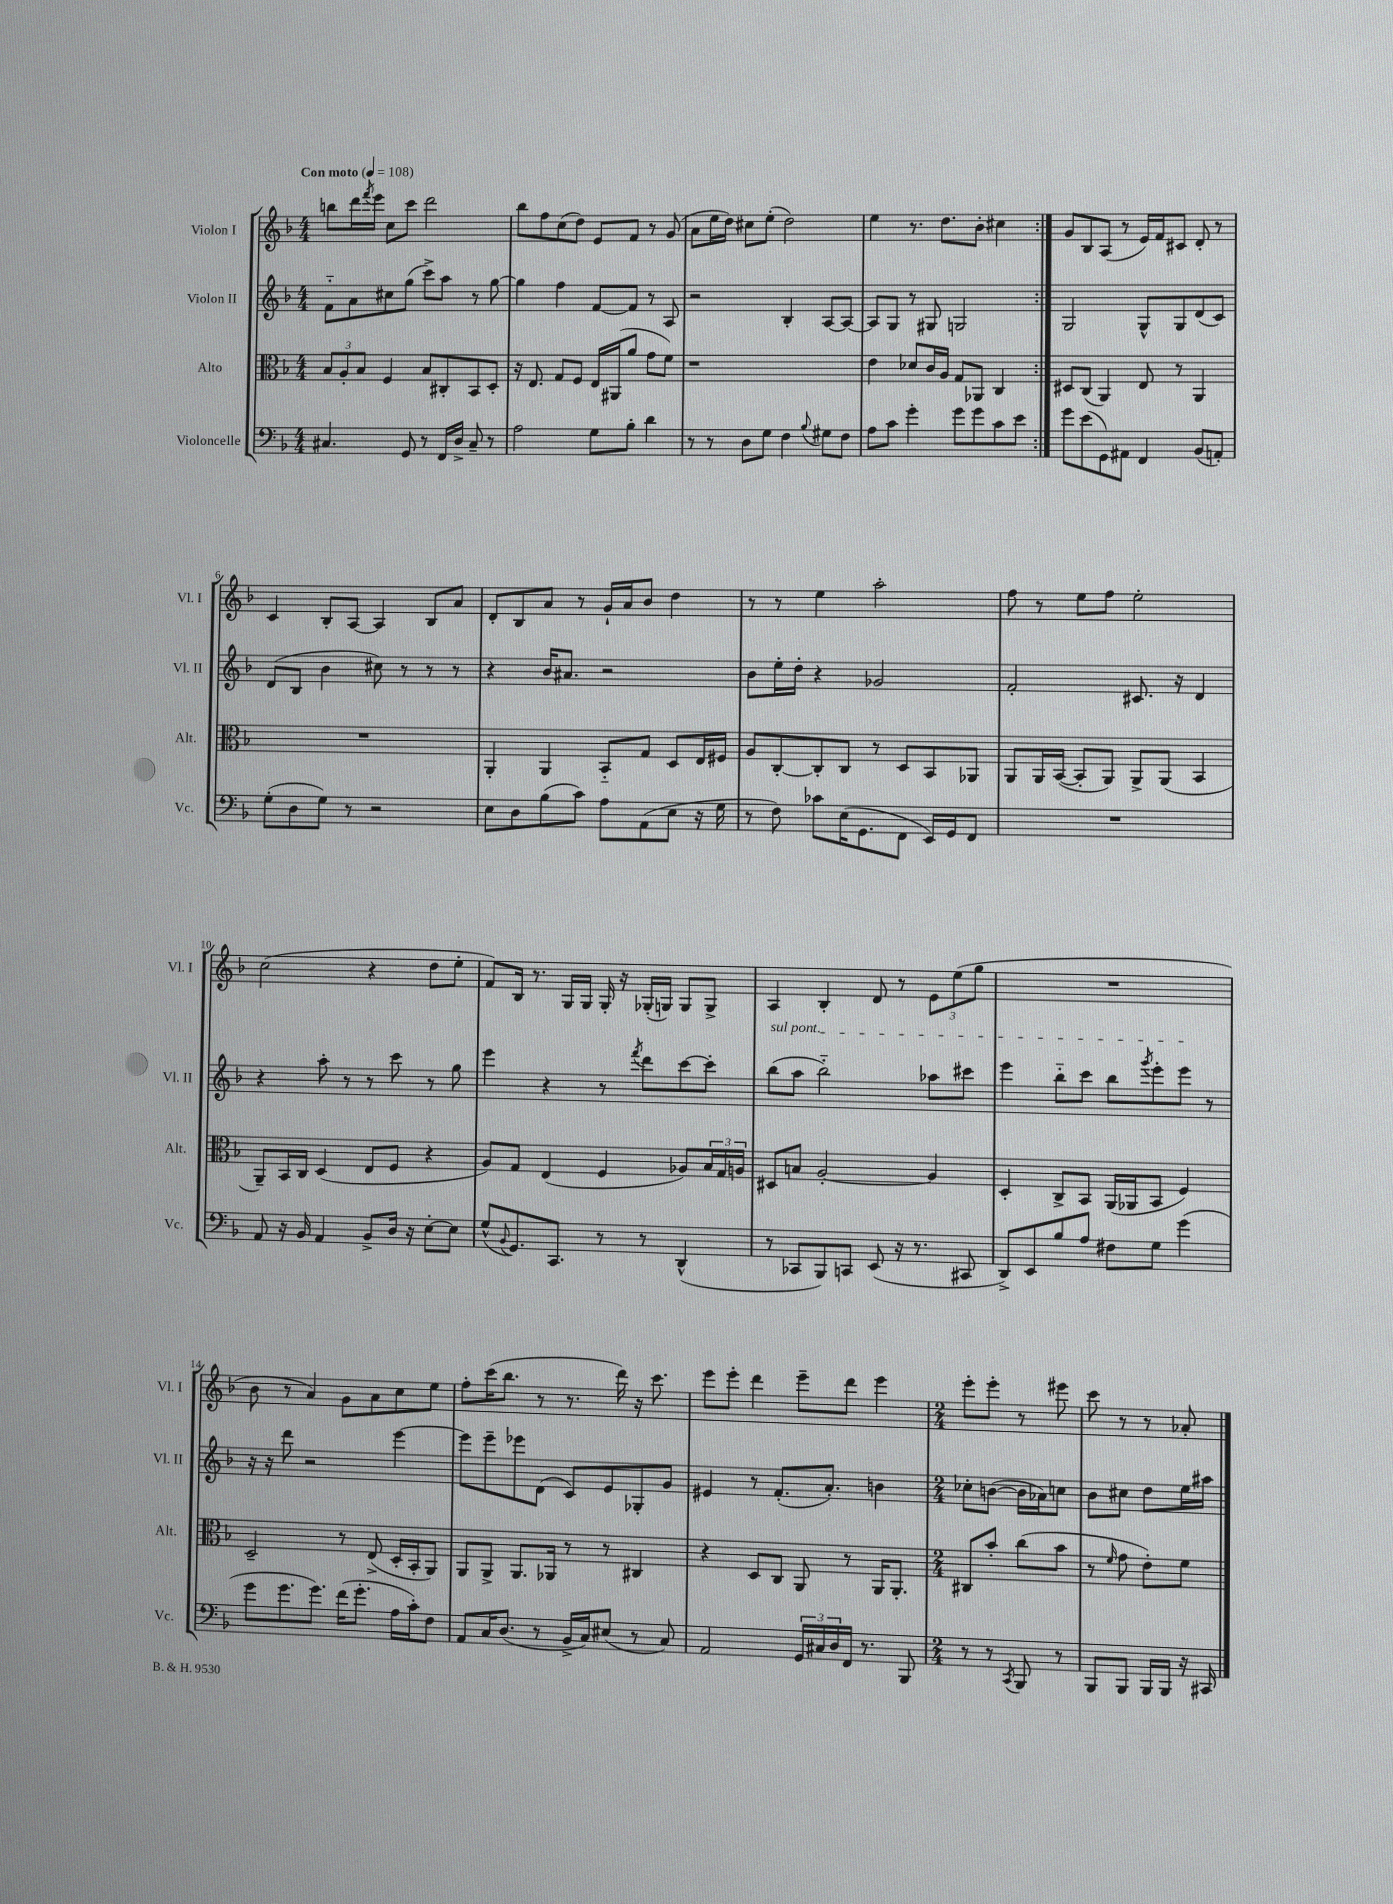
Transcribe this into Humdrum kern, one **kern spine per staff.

**kern	**kern	**kern	**kern
*staff4	*staff3	*staff2	*staff1
*clefF4	*clefC3	*clefG2	*clefG2
*k[b-]	*k[b-]	*k[b-]	*k[b-]
*M4/4	*M4/4	*M4/4	*M4/4
*MM108	*MM108	*MM108	*MM108
4.C#/	12B-/L	8f'~\L	8bb\L
.	12A'/	.	.
.	.	8a\	16ddd\L
.	12B-/J	.	.
.	.	.	8qfff/
.	.	.	16eee\JJ
.	4F/	8cc#\	8cc\L
8GG/	.	(8gg\J	8ccc\J
8r	8B-/L	8ccc^\L)	2ddd\
16FF/LL	8C#'/	8aa\J	.
16D^/JJ	.	.	.
8C#~/	8BB-/	8r	.
8r	8D'/J	[8gg\	.
=	=	=	=
2A\	16r	4gg\]	8bb-\L
.	8.E/	.	.
.	.	.	8ff\
.	8G/L	4ff\	(8cc\
.	8F/J	.	8dd\J)
8G\L	16E/LL	[8f/L	8e/L
.	(16AA#/J	.	.
8B-'\J	8a/J	8f/]J	8f/J
4d\	8g\L	8r	8r
.	8f\J)	8A/	(8g/
=	=	=	=
8r	1r	2r	8a\L
8r	.	.	16ee\L
.	.	.	16dd\JJ)
8D\L	.	.	8cc#\L
8G\J	.	.	(8ee'\J
4F\	.	4B-'/	2dd\)
8qqB-/	.	.	.
8G#\L	.	[8A/L	.
8F\J	.	8A/_J	.
=	=	=	=
8A\L	4e\	8A/]L	4ee\
8c\J	.	8G/J	.
4g'\	8d-/L	8r	8.r
.	16c/L	8G#/	.
.	16A/JJ	.	8.dd\L
8g\L	8G/L	2G/	.
8g\	8AA-/J	.	8b-'\J
8c\	4C/	.	4cc#\
8e\J	.	.	.
=:|!	=:|!	=:|!	=:|!
8g\L	8D#/L	2G/	8g/L
(8e\	(8C/J	.	8B-/
8GG\)	4AA/)	.	(8A/J
8AA#\J	.	.	8r
4FF/	8E/	8G^^/L	16e/LL)
.	.	.	16f/J
.	8r	8G/	8c#/J
(8BB-/L	4AA/	(8d/	8d'/
8AA'/J)	.	8c/J)	8r
=	=	=	=
(8G'\L	1r	(8d/L	4c/
8D\	.	8B-/J	.
8G\J)	.	4b-\	8B-'/L
8r	.	.	[8A/J
2r	.	8cc#\)	4A/]
.	.	8r	.
.	.	8r	8B-/L
.	.	8r	8a/J
=	=	=	=
8E\L	4AA'/	4r	8d'/L
8D\	.	.	8B-/
(8B-\	4AA/	16b-/LK	8a/J
.	.	8.a#/J	.
8c\J)	.	.	8r
8A\L	8BB-'~/L	2r	16g`/LL
.	.	.	16a/J
(8AA\	8G/J	.	8b-/J
8E\J	8D/L	.	4dd\
16r	16E/L	.	.
16G\	16F#/JJ	.	.
=	=	=	=
8r	8A/L	8b-\L	8r
8F\)	[8C'/	16ee'\L	8r
.	.	16dd'\JJ	.
8c-\L	8C'/]	4r	4ee\
(16E\K	8C/J	.	.
8.GG\	.	.	.
.	8r	2g-/	2aa'\
8FF\J	8D/L	.	.
16EE/LL)	8BB-/	.	.
16GG/J	.	.	.
8FF/J	8AA-/J	.	.
=	=	=	=
1r	8AA/L	2f'/	8ff\
.	16AA/L	.	8r
.	([16BB-/JJ	.	.
.	8BB-'/]L	.	8ee\L
.	8AA/J)	.	8ff\J
.	8AA^/L	8.c#/	2ee'\
.	(8AA/J	.	.
.	.	16r	.
.	4BB-/	4d/	.
=	=	=	=
8AA/	8AA~/L)	4r	(2cc\
16r	16BB-/L	.	.
16BB-/	16C/JJ	.	.
4AA/	(4D/	8aa'\	.
.	.	8r	.
8BB-^/L	8E/L	8r	4r
16D/Jk	8F/J	8ccc\	.
16r	.	.	.
[8E'\L	4r	8r	8dd\L
8E\]J	.	8gg\	8ee'\J
=	=	=	=
(8G^^/L	8A/L)	4eee\	8f/L)
8qqBB-/	.	.	.
8.GG/)	8G/J	.	16B-/Jk
.	.	.	8.r
.	(4E/	4r	.
8.CC/J	.	.	.
.	.	.	16G/LL
.	.	.	16G/JJ
8r	4F/	8r	16G'/
.	.	.	16r
.	.	8qfff/	.
8r	.	8ddd\L	(16G-'/LL
.	.	.	16G/JJ)
(4DD^^/	8A-/L)	[8ccc\	8G/L
.	24B-/L	8ccc'\]J	8G^/J
.	24G/	.	.
.	24A/JJ	.	.
=	=	=	=
8r	8D#/L	(8bb-\L	4A/
8CC-/L	8B/J	8aa\J	.
8BBB-/)	[2A'/	2bb-'~\)	4B-'/
8CC/J	.	.	.
(8EE/	.	.	8d/
16r	.	.	8r
8.r	.	.	.
.	4A/]	8aa-\L	12e\L
.	.	.	(12ee\
8CC#/	.	8ccc#\J	.
.	.	.	12gg\J
=	=	=	=
8DD^/L)	4D'/	4eee\	1r
8EE/	.	.	.
8B-/	8C^/L	8bb-'~\L	.
8A/J	8BB-/J	8ccc\J	.
8F#\L	(16AA/LL	8bb-\L	.
.	16AA-/J	.	.
.	.	8qggg/	.
8G\J	8BB-/J	8eee'\	.
(4g\	4F/)	8eee\J	.
.	.	8r	.
=	=	=	=
8g\L	2D~/	16r	8b-\
.	.	16r	.
8.g\	.	8ddd\	8r
.	.	2r	4a/)
8.g\J)	.	.	.
(16f\LK	8r	.	8g\L
8.g'\J	.	.	.
.	(8E^/	.	8a\
16A\LL	16D'/LL	[4eee\	8cc\
16c'\J)	16BB-'/J	.	.
8F\J	8AA/J)	.	8ee\J
=	=	=	=
8AA/L	8AA/L	8eee\]L	8ff'\L
16C/K	8AA^/J	8eee~\	(16ccc\K
(8.D/J	.	.	8.bb-\J
.	8.AA/L	8eee-\	.
8r	.	(8d\J	8r
.	16AA-/Jk	.	.
16BB-^/LL	8r	8c/L)	8.r
16C/J)	.	.	.
(8E#/J	8r	8e/	.
.	.	.	16ddd\)
8r	4C#/	8G-'/	16r
.	.	.	8.ccc\
8C/)	.	8g/J	.
=	=	=	=
2AA/	4r	4e#/	8eee\L
.	.	.	8eee'\J
.	8D/L	8r	4ddd\
.	8C/J	(8.f'/L	.
24GG/LL	8AA/	.	8eee~\L
24C#/	.	.	.
.	.	8.a'/J)	.
24D/	.	.	.
16FF/JJ	8r	.	8ddd\J
8.r	.	.	.
.	16AA/LK	4b\	4eee\
.	8.AA'/J	.	.
8BBB-/	.	.	.
=	=	=	=
*M2/4	*M2/4	*M2/4	*M2/4
8r	8C#/L	8cc-'\L	8eee'\L
8r	8b-'/J	([8b\J	8eee'\J
8qCC/	.	.	.
8BBB-/	(8cc\L	16b\]LL	8r
.	.	16a-\J)	.
8r	8b-\J	8cc\J	8eee#\
=	=	=	=
8BBB-/L	8r	8b-\L	8ccc\
.	16qqf/	.	.
8BBB-/J	8g\	8cc#\J	8r
16BBB-/LL	8e'\L)	8dd\L	8r
16BBB-/JJ	.	.	.
16r	8f\J	16ee\L	8a-'/
16CC#/	.	16aa#\JJ	.
==	==	==	==
*-	*-	*-	*-
